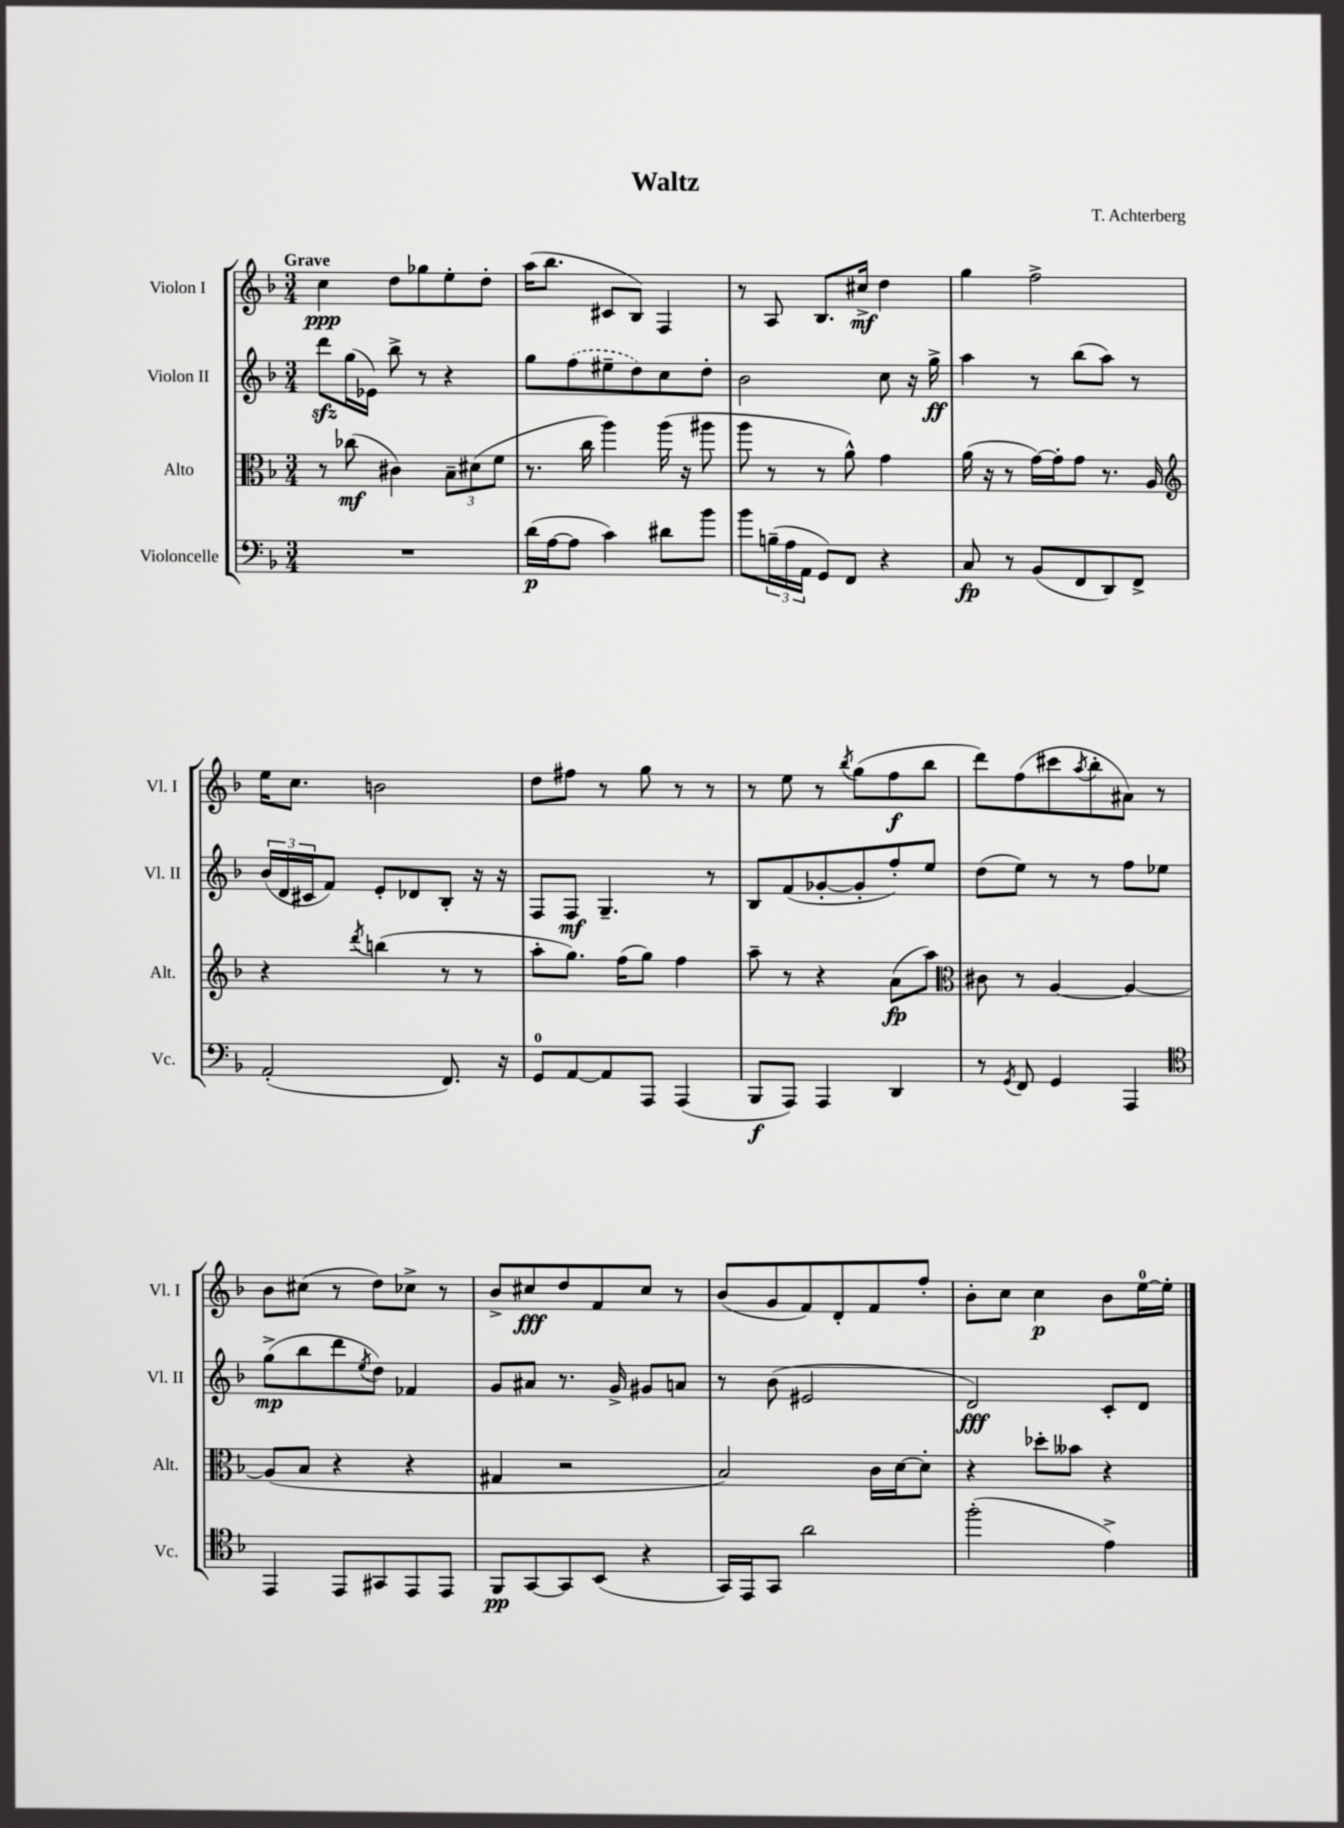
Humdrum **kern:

**kern	**dynam	**kern	**dynam	**kern	**dynam	**kern	**dynam
*part4	*part4	*part3	*part3	*part2	*part2	*part1	*part1
*staff4	*staff4	*staff3	*staff3	*staff2	*staff2	*staff1	*staff1
*I"Violoncelle	*	*I"Alto	*	*I"Violon II	*	*I"Violon I	*
*I'Vc.	*	*I'Alt.	*	*I'Vl. II	*	*I'Vl. I	*
*clefF4	*	*clefC3	*	*clefG2	*	*clefG2	*
*k[b-]	*	*k[b-]	*	*k[b-]	*	*k[b-]	*
*M3/4	*	*M3/4	*	*M3/4	*	*M3/4	*
=1	=1	=1	=1	=1	=1	=1	=1
!	!	!	!	!	!	!LO:TX:a:B:t=Grave	!
2.r	.	8r	.	8dddzz\L	.	4cc\	ppp
.	.	(8cc-X\	mf	(16gg\L	.	.	.
.	.	.	.	16e-X\JJ)	.	.	.
.	.	4c#X\)	.	8bb-^\	.	8dd\L	.
.	.	.	.	8r	.	8gg-X\	.
.	.	12B-~\L	.	4r	.	8ee'\	.
.	.	(12d#X\	.	.	.	.	.
.	.	.	.	.	.	8dd'\J	.
.	.	12f\J	.	.	.	.	.
=2	=2	=2	=2	=2	=2	=2	=2
(16d\LL	p	8.r	.	8gg\L	.	(16aa\KL	.
[16A\J	.	.	.	.	.	8.bb-\J	.
8A\J]	.	.	.	(8ff\	.	.	.
.	.	16cc\	.	.	.	.	.
4c\)	.	4aa\)	.	8ee#X~\	.	8c#X/L	.
.	.	.	.	8dd\)	.	8B-/J)	.
8d#X\L	.	(16aa\	.	8cc\	.	4F/	.
.	.	16r	.	.	.	.	.
8b-\J	.	8aa#X\	.	8dd'\J	.	.	.
=3	=3	=3	=3	=3	=3	=3	=3
8b-\L	.	8aa\	.	2b-\	.	8r	.
(24Bn~\L	.	8r	.	.	.	8A/	.
24A\	.	.	.	.	.	.	.
24AA\JJ	.	.	.	.	.	.	.
8GG/L)	.	8r	.	.	.	8.B-/L	.
8FF/J	.	8a^^\)	.	.	.	.	.
.	.	.	.	.	.	16cc#X^/Jk	mf
4r	.	4g\	.	8cc\	.	4dd\	.
.	.	.	.	16r	.	.	.
.	.	.	.	16gg^\	ff	.	.
=4	=4	=4	=4	=4	=4	=4	=4
8C/	fp	(16a\	.	4aa\	.	4gg\	.
.	.	16r	.	.	.	.	.
8r	.	8r	.	.	.	.	.
(8BB-/L	.	[16g\LL)	.	8r	.	2ff^\	.
.	.	16g'\J]	.	.	.	.	.
8FF/	.	8g\J	.	(8bb-\L	.	.	.
8DD/)	.	8.r	.	8aa\J)	.	.	.
8FF^/J	.	.	.	8r	.	.	.
.	.	16A/	.	.	.	.	.
!!LO:LB:g=z
=5	=5	=5	=5	=5	=5	=5	=5
*	*	*clefG2	*	*	*	*	*
(2AA'/	.	4r	.	(24b-/LL	.	16ee\KL	.
.	.	.	.	24d/	.	.	.
.	.	.	.	.	.	8.cc\J	.
.	.	.	.	24c#X/J	.	.	.
.	.	.	.	8f/J)	.	.	.
.	.	8qddd/	.	.	.	.	.
.	.	(4bbn\	.	8e'/L	.	2bn\	.
.	.	.	.	8d-X/	.	.	.
8.FF/)	.	8r	.	8B-'/J	.	.	.
.	.	8r	.	16r	.	.	.
16r	.	.	.	16r	.	.	.
=6	=6	=6	=6	=6	=6	=6	=6
8GG/L	.	8aa'\L	.	8F/L	.	8dd\L	.
[8AA/	.	8.gg\J)	.	8F/J	mf	8ff#X\J	.
8AA/]	.	.	.	4.G~/	.	8r	.
.	.	(16ff\KL	.	.	.	.	.
8AAA/J	.	8gg\J)	.	.	.	8gg\	.
(4AAA/	.	4ff\	.	.	.	8r	.
.	.	.	.	8r	.	8r	.
=7	=7	=7	=7	=7	=7	=7	=7
8BBB-/L	f	8aa~\	.	8B-/L	.	8r	.
8AAA/J)	.	8r	.	(8f/	.	8ee\	.
4AAA/	.	4r	.	[8g-X'/	.	8r	.
.	.	.	.	.	.	8qbb-/	.
.	.	.	.	8g-'/]	.	(8gg\L	.
4DD/	.	(8a\L	fp	8ff'/)	.	8ff\	f
.	.	8aa\J)	.	8ee/J	.	8bb-\J	.
=8	=8	=8	=8	=8	=8	=8	=8
*	*	*clefC3	*	*	*	*	*
8r	.	8c#X\	.	(8dd\L	.	8ddd\L)	.
8qGG/	.	.	.	.	.	.	.
8FF/	.	8r	.	8ee\J)	.	(8ff\	.
4GG/	.	[4A/	.	8r	.	8ccc#X\	.
.	.	.	.	.	.	8qaa/	.
.	.	.	.	8r	.	8bb-'\	.
4AAA/	.	4A/_	.	8ff\L	.	8a#X\J)	.
.	.	.	.	8ee-X\J	.	8r	.
!!LO:LB:g=z
=9	=9	=9	=9	=9	=9	=9	=9
*clefC4	*	*	*	*	*	*	*
4EE/	.	(8A/L]	.	(8gg^\L	mp	8b-\L	.
.	.	8B-/J	.	8bb-\	.	(8cc#X\J	.
8EE/L	.	4r	.	8ddd\	.	8r	.
.	.	.	.	8qee/	.	.	.
8GG#X/	.	.	.	8dd\J)	.	8dd\L)	.
8EE/	.	4r	.	4f-X/	.	8cc-X^\J	.
8EE/J	.	.	.	.	.	8r	.
=10	=10	=10	=10	=10	=10	=10	=10
8FF/L	pp	4G#X/	.	8g/L	.	8b-^/L	.
[8GG/	.	.	.	8a#X/J	.	8cc#X/	fff
8GG/]	.	2r	.	8.r	.	8dd/	.
(8BB-/J	.	.	.	.	.	8f/	.
.	.	.	.	16g^/	.	.	.
4r	.	.	.	8g#X/L	.	8cc#/J	.
.	.	.	.	8an/J	.	8r	.
=11	=11	=11	=11	=11	=11	=11	=11
16GG/LL)	.	2B-/)	.	8r	.	(8b-/L	.
16EE/J	.	.	.	.	.	.	.
8GG/J	.	.	.	(8b-\	.	8g/	.
2a\	.	.	.	2e#X/	.	8f/)	.
.	.	.	.	.	.	8d'/	.
.	.	16c\LL	.	.	.	8f/	.
.	.	[16d\J	.	.	.	.	.
.	.	8d'\J]	.	.	.	8ff'/J	.
=12	=12	=12	=12	=12	=12	=12	=12
(2ff'\	.	4r	.	2d/)	fff	8b-'\L	.
.	.	.	.	.	.	8cc\J	.
.	.	8dd-X'\L	.	.	.	4cc\	p
.	.	8b--X\J	.	.	.	.	.
4e^\)	.	4r	.	8c'/L	.	8b-\L	.
.	.	.	.	8d/J	.	[16ee\L	.
.	.	.	.	.	.	16ee'\JJ]	.
==	==	==	==	==	==	==	==
*-	*-	*-	*-	*-	*-	*-	*-
